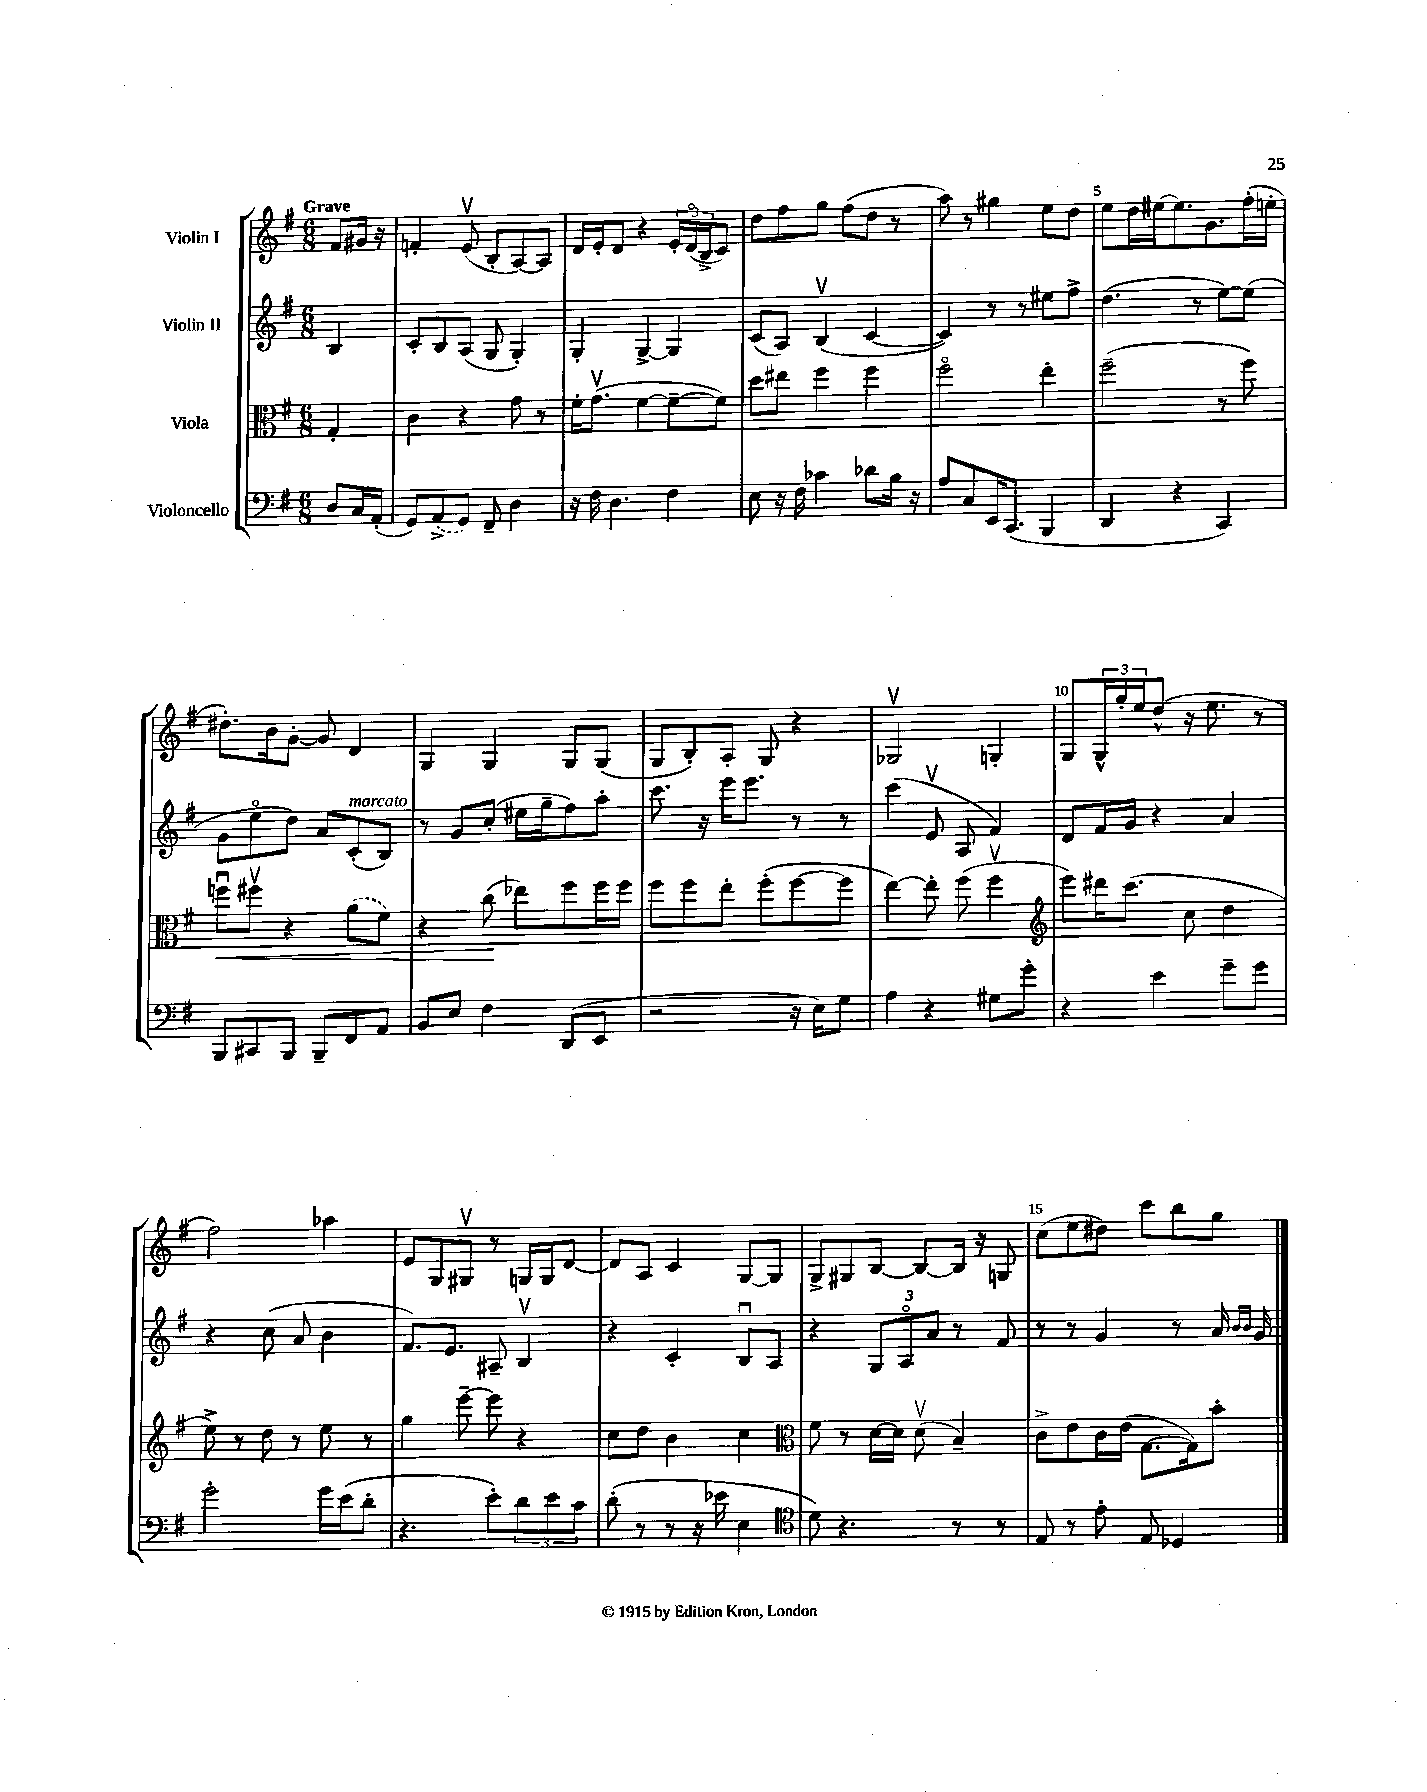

**kern	**kern	**kern	**kern
*staff4	*staff3	*staff2	*staff1
*clefF4	*clefC3	*clefG2	*clefG2
*k[f#]	*k[f#]	*k[f#]	*k[f#]
*M6/8	*M6/8	*M6/8	*M6/8
8D	4G'	4B	8f#
16C	.	.	16g#
(16AA'	.	.	16r
=	=	=	=
8GG)	4c	8c'	4f'
(8AA^	.	8B	.
8GG)	4r	(8A	(8ev
8FF#~	.	8G	8B'
4D	8g	4G')	[8A)
.	8r	.	8A]
=	=	=	=
16r	16f#'	4G'	16d
16F#	(8.gv	.	16e'
4.D	.	.	8d
.	[4f#	[4G^	4r
4F#	8f#~_	4G]	24e'
.	.	.	(24do
.	.	.	24B^
.	8f#])	.	8c)
=	=	=	=
8E	8dd	(8c	8dd
16r	8ee#	8A)	8ff#
16F#	.	.	.
4c-	4ff#	(4Bv	8gg
.	.	.	(8ff#
8d-	4ff#	[4c	8dd
16B	.	.	8r
16r	.	.	.
=	=	=	=
8A	2ff#o	4c])	8aa)
8C	.	.	8r
16EE	.	8r	4gg#
(8.CC	.	.	.
.	.	8r	.
4BBB	4ee'	8ee#	8ee
.	.	8ff#^	8dd
=	=	=	=
4DD	(2ff#~	(4.dd	8ee
.	.	.	16dd
.	.	.	[16ee#
4r	.	.	8.ee#]
.	.	8r	.
.	.	.	8.g
4CC)	8r	[8ee)	.
.	8ff#)	(8ee]	(16ff#'
.	.	.	16ee'
=	=	=	=
8BBB	8ffu	8g	8.dd#')
8CC#	8ff#v	8eeo	.
.	.	.	16b
8BBB	4r	8dd)	[8g'
8BBB~	.	8a	8g]
8FF#	(8a	(8c'	4d
8AA	8f#)	8B)	.
=	=	=	=
8BB	4r	8r	4G
8E	.	8g	.
4F#	(8cc	(8cc'	4G
.	8ee-)	16ee#	.
.	.	16gg~	.
(8DD	8ff#	8ff#)	8G
8EE	16ff#	8aa'	(8G
.	16ff#	.	.
=	=	=	=
2r	8ff#	8.ccc	8G
.	8ff#	.	8B')
.	.	16r	.
.	8ee'	16eee	8A'
.	.	8.eee	.
.	(8ff#'	.	8G
16r	[8ff#	8r	4r
16E)	.	.	.
8G	8ff#]	8r	.
=	=	=	=
4A	[4ee)	(4ccc	2G-v
4r	8ee']	8ev	.
.	(8ff#	8A	.
8G#	4ff#v	4f#)	4G'
8g'	.	.	.
=	=	=	=
*	*clefG2	*	*
4r	8eee)	8d	8G
.	16ddd#	16f#	24G^^
.	.	.	24gg'
.	(8.ccc	16g	.
.	.	.	24ee
4e	.	4r	(8dd^^
.	8cc	.	16r
.	.	.	8.ee
8g~	4dd	4a	.
8g	.	.	8r
=	=	=	=
2g'	8ee^)	4r	2ff#)
.	8r	.	.
.	8dd	(8cc	.
.	8r	8a	.
16g	8ee	4b	4aa-
(16e	.	.	.
8d'	8r	.	.
=	=	=	=
4.r	4gg	8.f#)	8e
.	.	.	8G
.	.	8.e	.
.	[8eee~	.	8G#v
8e')	8eee]	8A#~	8r
12d	4r	4Bv	16G
.	.	.	16G
12e	.	.	.
.	.	.	[8d
12c	.	.	.
=	=	=	=
(8d'	8cc	4r	8d]
8r	8dd	.	8A
8r	4b	4c'	4c
16r	.	.	.
16e-	.	.	.
4E	4cc	8Bu	[8G
.	.	8A	8G]
=	=	=	=
*clefC4	*clefC3	*	*
8d)	8f#	4r	8G^
4.r	8r	.	8G#
.	[16d	12G	[8B
.	16d]	.	.
.	.	12Ao	.
.	(8dv	.	8B_
.	.	12a	.
8r	4B~)	8r	16B]
.	.	.	16r
8r	.	8f#	8G
=	=	=	=
8E	8c^	8r	(8cc
8r	8e	8r	8ee
8e'	16c	4g	8dd#)
.	(16e	.	.
8E	[8.G	.	8ccc
4D-	.	8r	8bb
.	16G])	.	.
.	8b'	16a	8gg
.	.	16qqb	.
.	.	16qqb	.
.	.	16g	.
==	==	==	==
*-	*-	*-	*-
